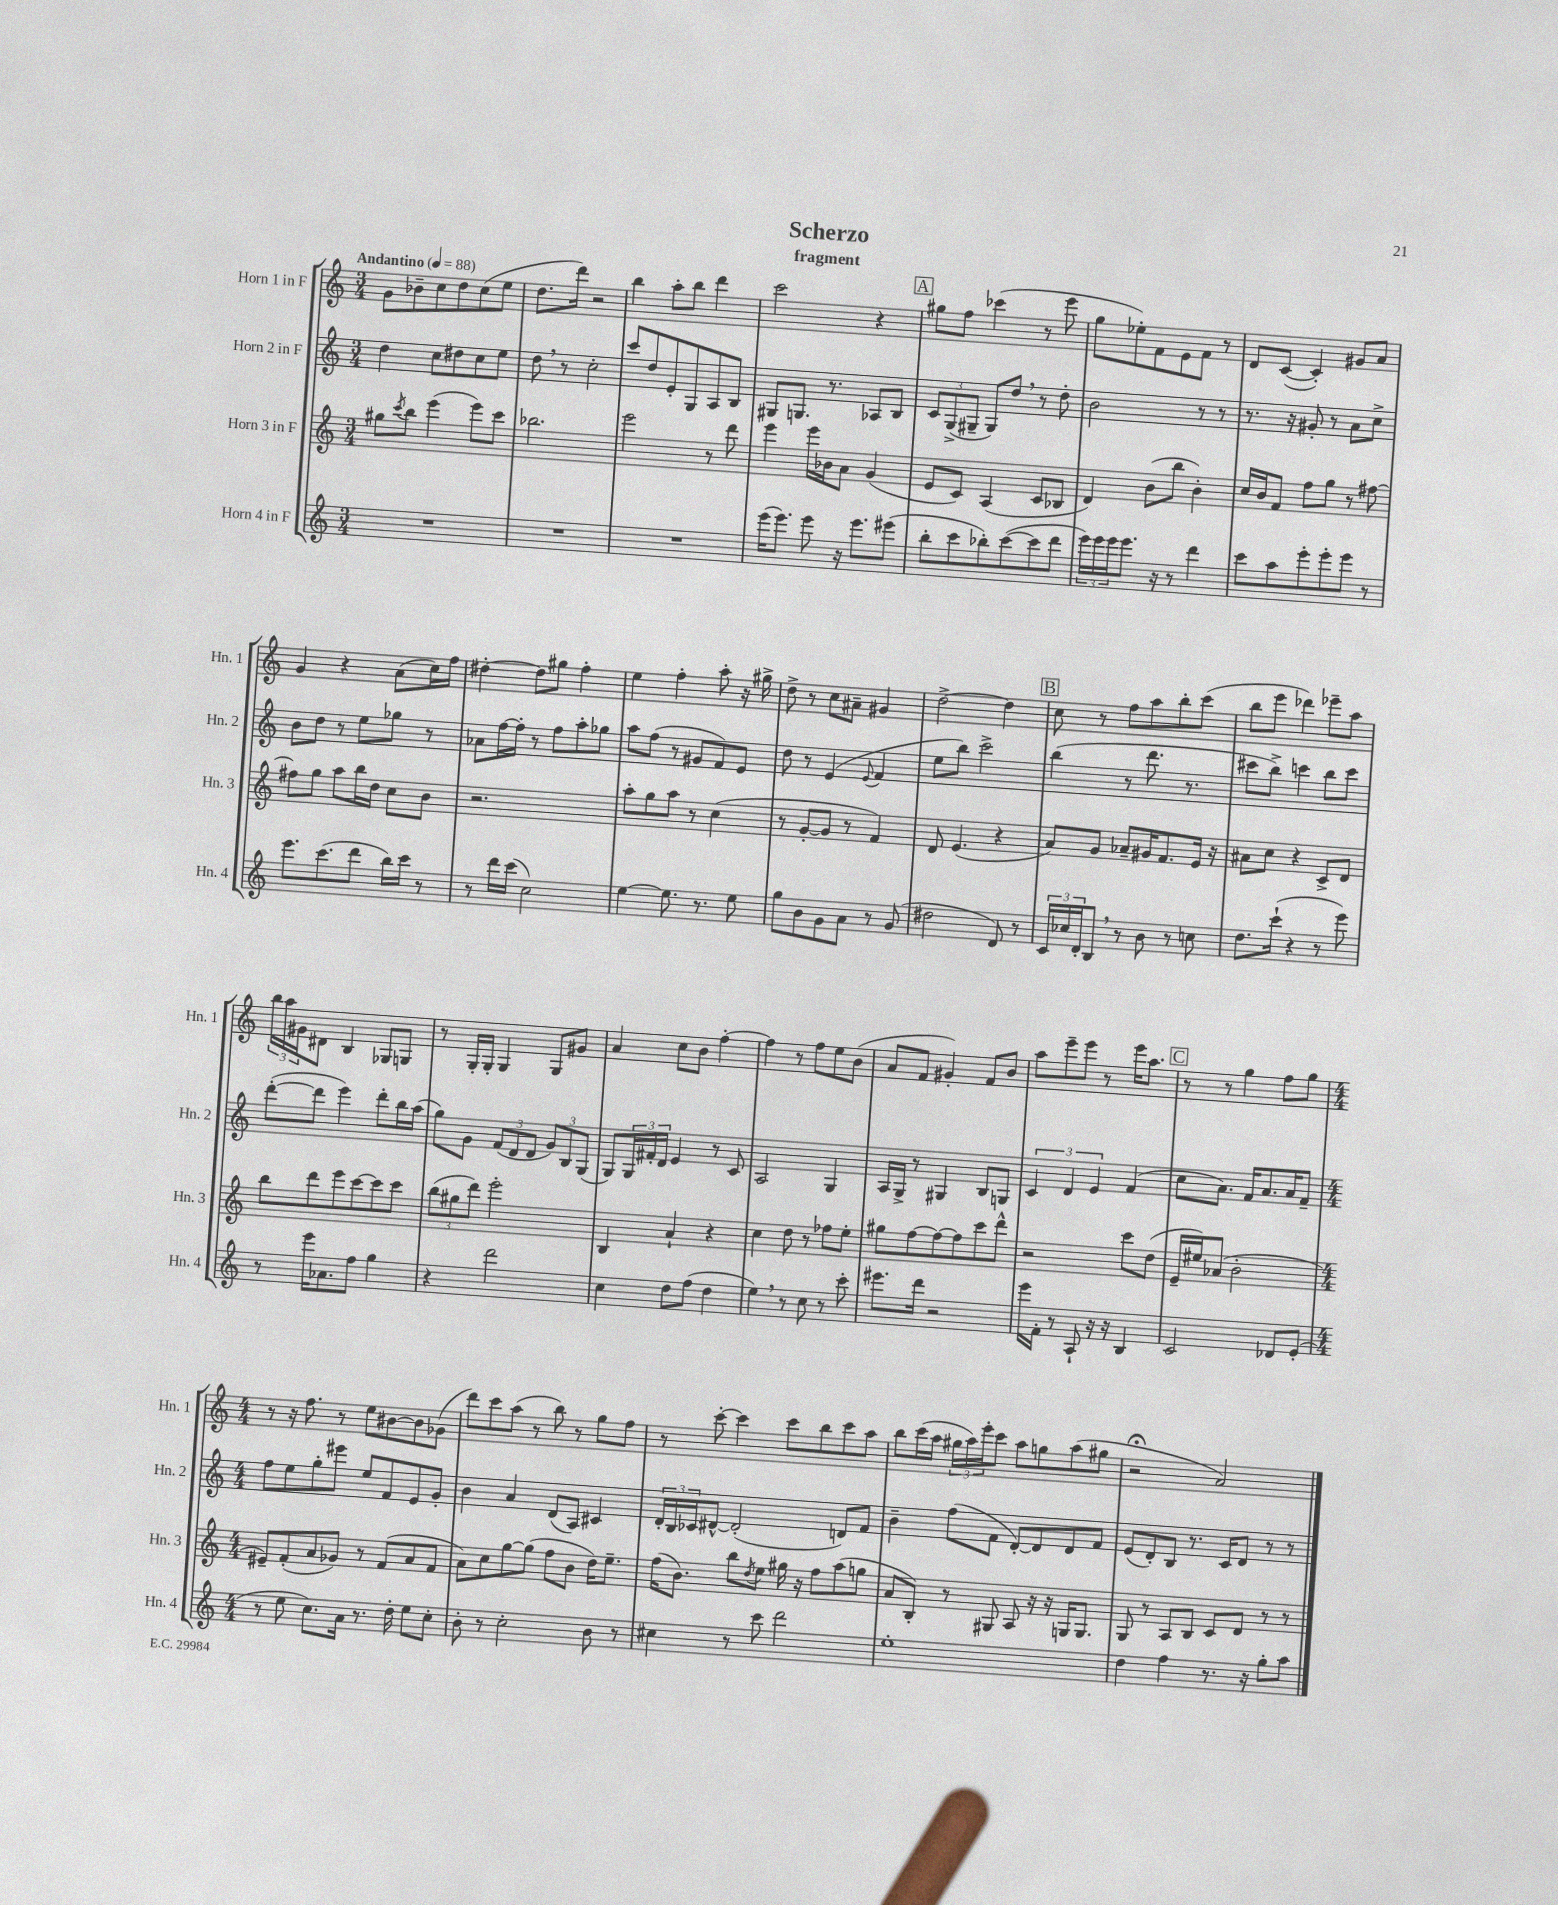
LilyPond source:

\header { title = "Scherzo" subtitle = "fragment" }
<<
\new StaffGroup <<
\new Staff = "s0" \with { instrumentName = "Horn 1 in F" shortInstrumentName = "Hn. 1" } {
    \clef treble \key c \major \numericTimeSignature \time 3/4 \tempo "Andantino" 4 = 88
    g'8 bes'8-- c''8 d''8 c''8( e''8 |
    d''8. d'''16) r2 |
    b''4 a''8-. b''8 d'''4 |
    c'''2 r4 |
    \mark \markup { \box "A" } gis''8 f''8 ces'''4( r8 e'''8 |
    g''8 ees''8-.) f'8 e'8 f'8 r8 |
    d'8 c'8~( c'4-.) gis'8 a'8 |
    g'4 r4 a'8( c''16) f''16 |
    dis''4~-. dis''8 gis''8 f''4-. |
    e''4 f''4-. a''8-. r16 gis''16-> |
    d''8-> r8 c''8 ais'8-- gis'4 |
    d''2~-> d''4 |
    \mark \markup { \box "B" } c''8 r8 f''8 a''8 b''8-. c'''8( |
    b''8 e'''8 des'''4) ees'''8-- a''8 |
    \tuplet 3/2 { b''16 a''16 gis'16 } dis'8 b4 ges8 g8 |
    r8 g16-. g16-. g4 g8 gis'8 |
    a'4 c''8 b'8 f''4~-. |
    f''4 r8 f''8 e''8 b'8( |
    a'8 f'8 gis'4-.) f'8 b'8 |
    a''8 e'''8-- e'''8 r8 e'''16 a''8. |
    \mark \markup { \box "C" } r8 r8 g''4 f''8 g''8 |
    \numericTimeSignature \time 4/4 r8 r16 f''8. r8 e''8 bis'8~ bis'8 ges'8( |
    d'''8) c'''8 a''8( r8 b''8) r8 g''8 f''8 |
    r8 c'''8~-. c'''4 c'''8 b''8 c'''8 a''8 |
    b''8 c'''16( a''16 \tuplet 3/2 { gis''16 a''16) e'''16-. } c'''8 a''8 g''8 a''8( gis''8 |
    r2\fermata a'2) \bar "|." |
}
\new Staff = "s1" \with { instrumentName = "Horn 2 in F" shortInstrumentName = "Hn. 2" } {
    \clef treble \key c \major \numericTimeSignature \time 3/4
    d''4 c''8 dis''8 c''8 e''8 |
    d''8 \breathe r8 c''2-. |
    c'''8 d''8 e'8-. g8 a8 b8 |
    gis8 g8. r8. aes8 b8 |
    \mark \markup { \box "A" } \tuplet 3/2 { c'8 g8->( gis8-- } gis8) d''8 \breathe r8 d''8-. |
    b'2 r8 r8 |
    r8. r16 gis'8-. r8 a'8 c''8-> |
    b'8 d''8 r8 e''8 ges''8 r8 |
    aes'8 f''16~ f''16-. r8 f''8 a''8-. ges''8 |
    a''8 f''8( r8 gis'8 f'8) e'8 |
    d''8 r8 e'4( \appoggiatura { e'8 } f'4 |
    e''8 b''8) c'''2-> |
    \mark \markup { \box "B" } b''4( r8 d'''8. r8. |
    cis'''8 b''8->) c'''4 b''8 c'''8 |
    d'''8~-.( d'''8 e'''4) d'''8-. b''16 a''16( |
    g''8) g'8 \tuplet 3/2 { f'8( d'8 d'8 } \tuplet 3/2 { g'8) b8 g8( } |
    g8) \tuplet 3/2 { g16 fis'16-. d'16 } e'4 r8 c'8 |
    a2 g4 |
    a16 g16-> r8 gis4 b8 g8 |
    \tuplet 3/2 { c'4 d'4 e'4 } f'4( |
    \mark \markup { \box "C" } c''8 a'8.) f'16 a'8. a'16 f'8-- |
    \numericTimeSignature \time 4/4 f''8 e''8 g''8-. eis'''8 e''8 f'8 e'8 g'8-. |
    b'4 a'4 d'8( a8) cis'4 |
    \tuplet 3/2 { d'16-. b16 ces'16 } dis'8~-^ dis'2-.( d'8) f'8 |
    b'4-- f''8( f'8 d'8~-.) d'8 d'8 f'8 |
    e'8( d'8-.) b8 r8. c'16 d'8 r8 r8 \bar "|." |
}
\new Staff = "s2" \with { instrumentName = "Horn 3 in F" shortInstrumentName = "Hn. 3" } {
    \clef treble \key c \major \numericTimeSignature \time 3/4
    gis''8 \acciaccatura { c'''8 } b''8 e'''4( e'''8) c'''8 |
    bes''2. |
    e'''2 r8 d'''8 |
    e'''4 e'''16 bes'16 a'8 g'4( |
    \mark \markup { \box "A" } e'8 c'8) a4( c'8 bes8 |
    d'4) b'8( b''8 b'4-.) |
    c''16 b'16 f'8 f''8 g''8 r8 fis''8~ |
    fis''8 g''8 a''8 b''16 d''16 c''8 b'8 |
    r2. |
    a''8-. g''8 a''8 r8 c''4( |
    r8 g'8~-. g'8 r8 f'4) |
    d'8 e'4.( r4 |
    \mark \markup { \box "B" } a'8) g'8 aes'8-- gis'16 f'8. e'16 r16 |
    ais'8 c''8 r4 c'8-> d'8 |
    b''8 d'''8 e'''8 c'''8~ c'''8 c'''8 |
    \tuplet 3/2 { b''8( gis''8 d'''8) } e'''2-. |
    b4 a'4-! r4 |
    c''4 d''8 r8 fes''8 e''8-. |
    gis''8 f''8~ f''8~ f''8 c'''8 d'''8-^ |
    r2 c'''8 d''8( |
    \mark \markup { \box "C" } e'16-- eis''16) aes'8( b'2-. |
    \numericTimeSignature \time 4/4 eis'8--) f'8-.( a'8 ges'8) r8 f'8( a'8 f'8 |
    a'8) c''8 g''8~ g''8( f''8 b'8 d''16) e''8.-- |
    f''16( b'8.) b''8 \acciaccatura { d''8 } e''8 gis''16 r16 f''8 a''8( g''8 |
    a'8 b8-.) r8 gis8 a8 r16 r16 g16 g8. |
    g8 r8 a8 b8 c'8 d'8 r8 r8 \bar "|." |
}
\new Staff = "s3" \with { instrumentName = "Horn 4 in F" shortInstrumentName = "Hn. 4" } {
    \clef treble \key c \major \numericTimeSignature \time 3/4
    R2. |
    R2. |
    R2. |
    e'''16( e'''8.) e'''8 r16 e'''8. eis'''8( |
    \mark \markup { \box "A" } b''8-. c'''8 bes''8-.) c'''8~( c'''8 d'''8 |
    \tuplet 3/2 { e'''16) e'''16 e'''16 } e'''8. r16 r8 d'''4 |
    c'''8 a''8 e'''8-. e'''8-. e'''8 r8 |
    e'''8. c'''8.( d'''8 b''16) c'''16 r8 |
    r8 d'''16 c'''16( c''2) |
    e''4~ e''8. r8. e''8 |
    g''8 b'8 g'8 a'8 r8 g'8( |
    dis''2 d'8) r8 |
    \mark \markup { \box "B" } \tuplet 3/2 { c'16 ces''16 d'16-. } b8 \breathe r8 b'8 r8 c''8 |
    d''8. c'''16-!( r4 r8 e'''8) |
    r8 e'''16 aes'8. f''8 g''4 |
    r4 d'''2 |
    c''4 d''8 f''8( d''4 |
    e''4) \breathe r8 c''8 r8 c'''8-. |
    eis'''8. d'''16 r2 |
    e'''16 f'16-. r8 a8-! r16 r16 b4 |
    \mark \markup { \box "C" } c'2 des'8 e'8-.( |
    \numericTimeSignature \time 4/4 r8 e''8 c''8.) a'16 r8. d''16-. e''8 c''8-. |
    b'8-. r8 c''2-. b'8 r8 |
    cis''4 r8 c'''8 d'''2 |
    e''1-. |
    d''4 f''4 r8. r16 g''8-. a''8 \bar "|." |
}
>>
>>
\layout { \context { \Score \remove "Bar_number_engraver" } }
